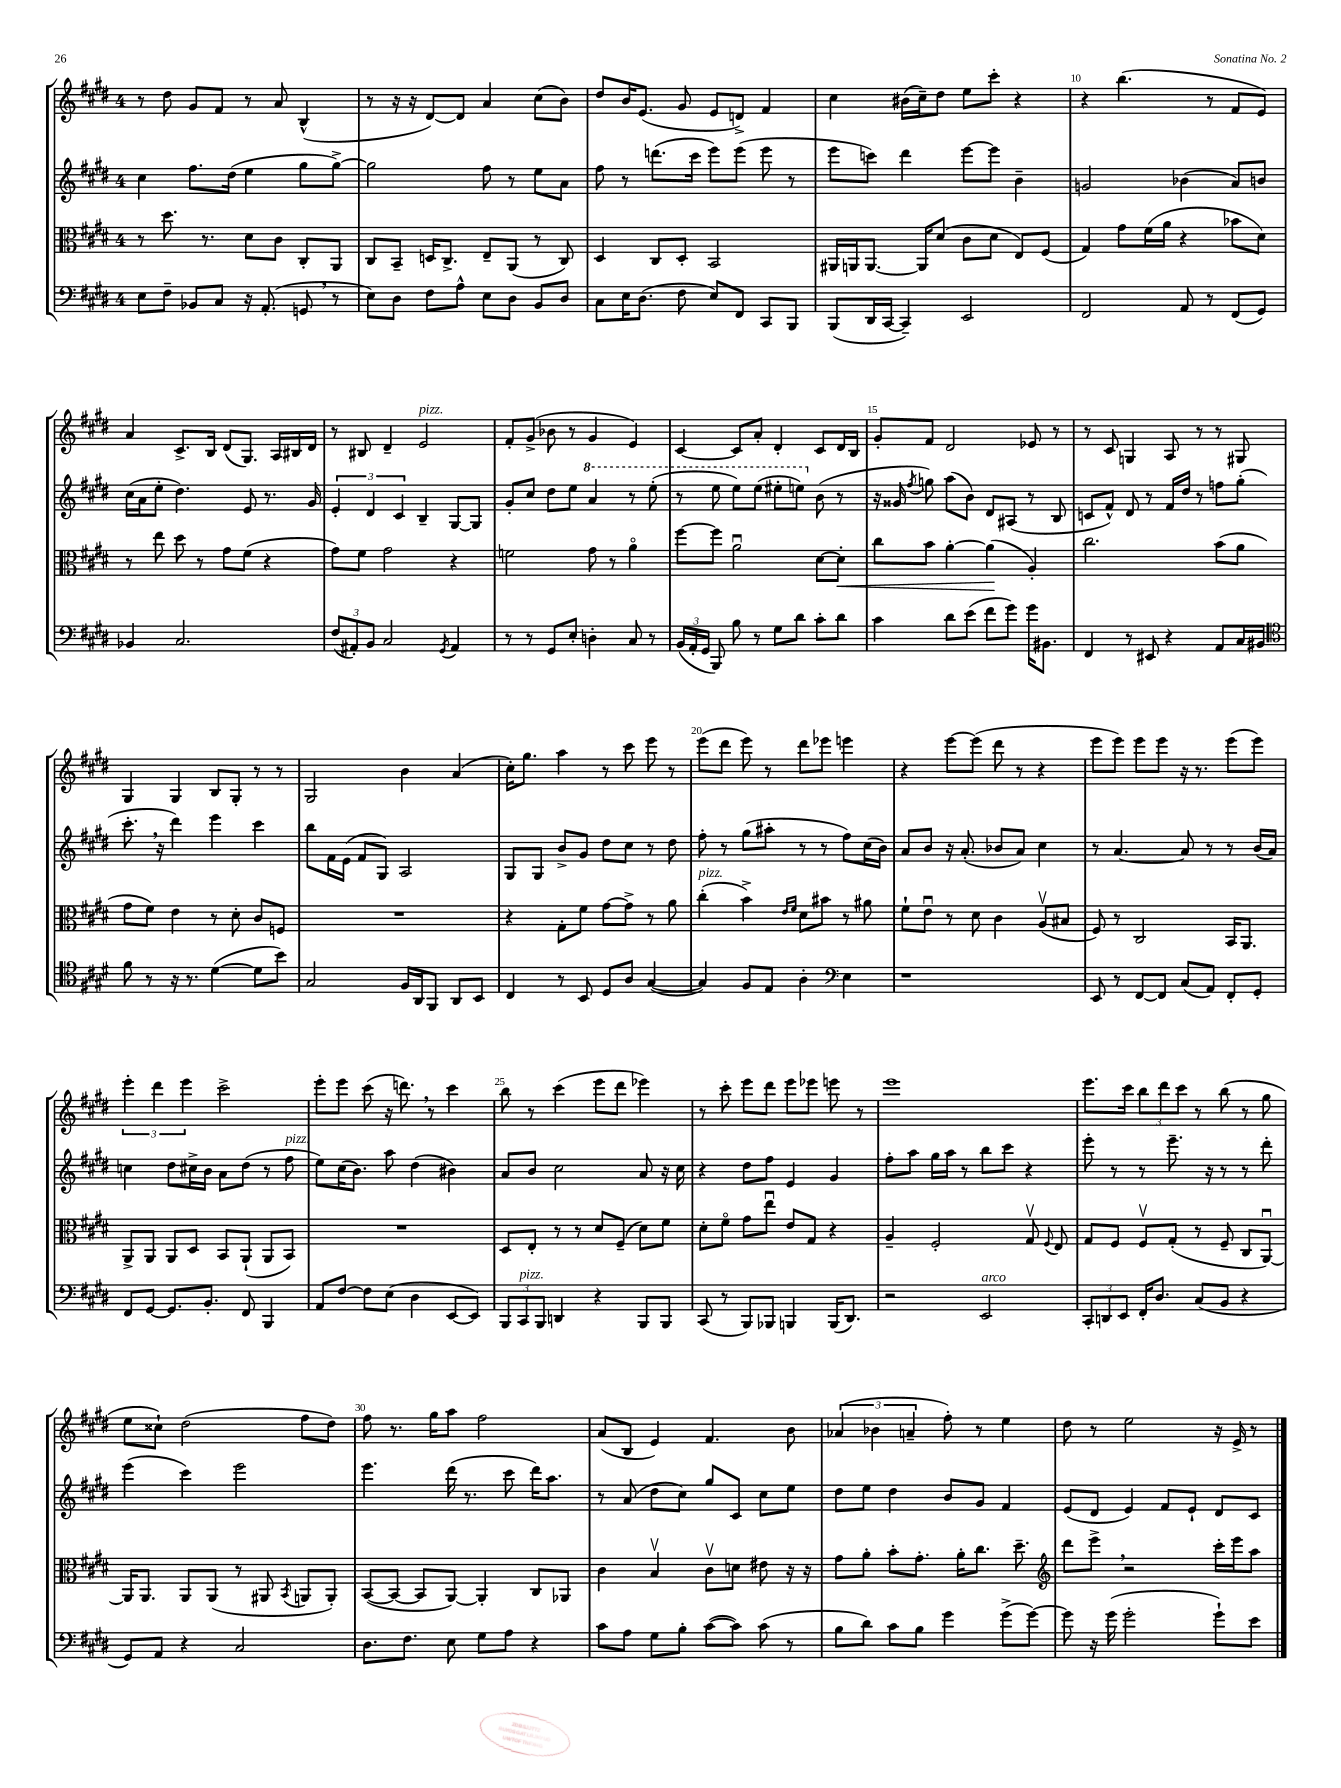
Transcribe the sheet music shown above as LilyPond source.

<<
\new StaffGroup <<
\new Staff = "s0" {
    \clef treble \key e \major \once \override Staff.TimeSignature.style = #'single-digit \time 4/4
    \autoBeamOff r8 dis''8 gis'8[ fis'8] r8 a'8 b4-^( |
    r8 r16 r16 dis'8[~) dis'8] a'4 cis''8[( b'8]) |
    dis''8[ b'16 e'8.]( gis'8 e'8[ d'8]->) fis'4 |
    cis''4 bis'16[( cis''16--) dis''8] e''8[ cis'''8]-. r4 |
    r4 b''4.( r8 fis'8[ e'8]) |
    a'4 cis'8.[-> b16] dis'8[( gis8.]) a16[ bis16 dis'16] |
    r8 bis8 dis'4-- e'2^\markup { \italic "pizz." } |
    fis'8[-. gis'8]->( bes'8 r8 gis'4 e'4) |
    cis'4~ cis'8[ a'8]-. dis'4-. cis'8[ dis'16 b16] |
    gis'8[-. fis'8] dis'2 ees'8 r8 |
    r8 cis'8 g4 a8 r8 r8 gis8 |
    gis4 gis4 b8[ gis8]-. r8 r8 |
    gis2 b'4 a'4( |
    cis''16[-.) gis''8.] a''4 r8 cis'''8 e'''8 r8 |
    e'''8[( dis'''8] e'''8) r8 dis'''8[ ees'''8] e'''4 |
    r4 e'''8[~ e'''8]( dis'''8 r8 r4 |
    e'''8[ e'''8]) e'''8[ e'''8] r16 r8. e'''8[( e'''8]) |
    \tuplet 3/2 { e'''4-. dis'''4 e'''4 } cis'''2-> |
    e'''8[-. e'''8] cis'''8( r16 d'''8.) \breathe r8 cis'''4 |
    b''8 r8 cis'''4( e'''8[ dis'''8] ees'''4) |
    r8 cis'''8-. e'''8[ dis'''8] e'''8[ ees'''8] e'''8 r8 |
    e'''1 |
    e'''8.[ cis'''16] \tuplet 3/2 { b''8[ dis'''8 cis'''8] } r8 b''8( r8 gis''8 |
    e''8[ cisis''8]-!) dis''2( fis''8[ dis''8]) |
    fis''8 r8. gis''16[ a''8] fis''2 |
    a'8[( b8] e'4) fis'4. b'8 |
    \tuplet 3/2 { aes'4( bes'4 a'4-- } fis''8-.) r8 e''4 |
    dis''8 r8 e''2 r16 e'16-> r8 \bar "|." |
}
\new Staff = "s1" {
    \clef treble \key e \major \once \override Staff.TimeSignature.style = #'single-digit \time 4/4
    \autoBeamOff cis''4 fis''8.[ dis''16]( e''4 gis''8[ gis''8]~->) |
    gis''2 fis''8 r8 e''8[ a'8] |
    fis''8 r8 d'''8.[( cis'''16] e'''8[) e'''8]( e'''8 r8 |
    e'''8[ c'''8]) dis'''4 e'''8[~ e'''8] b'4-- |
    g'2 bes'4( a'8[) b'8] |
    cis''16[( a'16 e''8]-. dis''4.) e'8 r8. gis'16 |
    \tuplet 3/2 { e'4-. dis'4 cis'4 } b4-- gis8[~ gis8] |
    gis'8[-. cis''8] dis''8[ e''8] \ottava #1 a''4 r8 e'''8-.( |
    r8 e'''8 e'''8[) e'''8]( eis'''8[-. e'''8]) \ottava #0 b'8( r8 |
    r16 gisis'16 \acciaccatura { fis''8 } g''8) a''8[( b'8]) dis'8[ ais8]( r8 b8 |
    c'8[ fis'8]-^) dis'8 r8 fis'16[ dis''16] r8 f''8[ gis''8]-.( |
    cis'''8.-. \breathe r16 dis'''4) e'''4 cis'''4 |
    b''8[ fis'16 e'16]( fis'8[ gis8]) a2 |
    gis8[ gis8] b'8[-> gis'8] dis''8[ cis''8] r8 dis''8 |
    fis''8-. r8 gis''8[( ais''8]-. r8 r8 fis''8[) cis''16( b'16]) |
    a'8[ b'8] r16 a'8.-.( bes'8[ a'8]) cis''4 |
    r8 a'4.~ a'8 r8 r8 b'16[( a'16]) |
    c''4 dis''8[ cis''16-> b'16] a'8[ dis''8]( r8 fis''8^\markup { \italic "pizz." } |
    e''8[) cis''16( b'8.]) a''8 dis''4( bis'4) |
    a'8[ b'8] cis''2 a'8 r16 cis''16 |
    r4 dis''8[ fis''8] e'4 gis'4 |
    fis''8[-. a''8] gis''16[ a''16] r8 b''8[ cis'''8] r4 |
    e'''8-. r8 r8 e'''8.-- r16 r8 r8 dis'''8-. |
    e'''4( cis'''4) e'''2 |
    e'''4. dis'''16( r8. cis'''8 dis'''16[) a''8.] |
    r8 a'8( dis''8[ cis''8]) gis''8[ cis'8] cis''8[ e''8] |
    dis''8[ e''8] dis''4 b'8[ gis'8] fis'4 |
    e'8[( dis'8] e'4) fis'8[ e'8]-! dis'8[ cis'8] \bar "|." |
}
\new Staff = "s2" {
    \clef alto \key e \major \once \override Staff.TimeSignature.style = #'single-digit \time 4/4
    \autoBeamOff r8 dis''8. r8. dis'8[ cis'8] cis8[-. a,8] |
    cis8[ b,8]-- d16[ cis8.]-> e8[-- a,8]( r8 cis8) |
    dis4 cis8[ dis8]-. b,2 |
    ais,16[ a,16 a,8.]~ a,16[ dis'8]( cis'8[ dis'8] e8[) fis8]( |
    gis4) gis'8[ fis'16( a'16] r4 bes'8[ dis'8]) |
    r8 e''8 dis''8 r8 gis'8[ fis'8]( r4 |
    gis'8[) fis'8] gis'2 r4 |
    f'2 gis'8 r8 a'4\flageolet |
    fis''8[~ fis''8] a'2\downbow dis'8[~ dis'8]-.\< |
    cis''8[ b'8] a'4~-. a'4\!( a4-.) |
    cis''2. b'8[( a'8] |
    gis'8[ fis'8]) e'4 r8 dis'8-. cis'8[ f8] |
    R1 |
    r4 gis8[-. fis'8] gis'8[~ gis'8]-> r8 a'8 |
    cis''4-.^\markup { \italic "pizz." }( b'4->) \grace { e'16[ fis'16] } dis'8[ bis'8] r8 ais'8 |
    fis'8[-! e'8]\downbow r8 dis'8 cis'4 a8[\upbow( bis8] |
    fis8) r8 cis2 b,16[ a,8.] |
    a,8[-> a,8] a,8[ dis8] b,8[ a,8]-!( a,8[ b,8]) |
    R1 |
    dis8[ e8]-. r8 r8 dis'8[ fis8]--( dis'8[) fis'8] |
    dis'8[-. fis'8]\flageolet gis'8[ e''8]\downbow e'8[ gis8] r4 |
    a4-- fis2-. gis8\upbow \appoggiatura { fis8 } e8 |
    gis8[ fis8] fis8[\upbow gis8]-.( r8 fis8-- cis8[ a,8]~\downbow) |
    a,16[ a,8.] a,8[ a,8]( r8 ais,8 \acciaccatura { b,8 } a,8[ a,8]-.) |
    b,8[~( b,8]~ b,8[ a,8]~) a,4-. cis8[ aes,8] |
    cis'4 b4\upbow cis'8[\upbow d'8] eis'8 r16 r16 |
    gis'8[ a'8]-. b'8[-. gis'8.]-. a'16[-. cis''8.] dis''8.-- |
    \clef treble dis'''8[ e'''8]-> \breathe r2 cis'''16[-. e'''16 a''8] \bar "|." |
}
\new Staff = "s3" {
    \clef bass \key e \major \once \override Staff.TimeSignature.style = #'single-digit \time 4/4
    \autoBeamOff e8[ fis8]-- bes,8[ cis8] r16 a,8.-.( g,8 \breathe r8 |
    e8[) dis8] fis8[ a8]-^ e8[ dis8] b,8[ dis8] |
    cis8[ e16 dis8.]( fis8 e8[) fis,8] cis,8[ b,,8] |
    b,,8[( dis,16 cis,16]~ cis,4--) e,2 |
    fis,2 a,8 r8 fis,8[( gis,8]) |
    bes,4 cis2. |
    \tuplet 3/2 { fis8[( ais,8-.) b,8] } cis2 \acciaccatura { gis,8 } ais,4 |
    r8 r8 gis,8[ e8]-. d4-. cis8 r8 |
    \tuplet 3/2 { b,16[( a,16-. gis,16] } b,,8) b8 r8 gis8[ dis'8] cis'8[-. dis'8] |
    cis'4 dis'8[ e'8]( fis'8[ gis'8]) gis'16[ bis,8.] |
    fis,4 r8 eis,8 r4 a,8[ cis16 bis,16] |
    \clef tenor fis'8 r8 r16 r8. dis'4~( dis'8[ b'8]) |
    gis2 fis16[ a,16 fis,8] a,8[ b,8] |
    cis4 r8 b,8 dis8[ a8] gis4~( |
    gis4) fis8[ e8] a4-. \clef bass e4 |
    r1 |
    e,8 r8 fis,8[~ fis,8] cis8[( a,8]) fis,8[-. gis,8]-. |
    fis,8[ gis,8]~ gis,8.[ b,8.]-. fis,8 b,,4 |
    a,8[ fis8]~ fis8[ e8]( dis4 e,8[~ e,8]) |
    \tuplet 3/2 { b,,8[ cis,8^\markup { \italic "pizz." } b,,8] } d,4 r4 b,,8[ b,,8] |
    cis,8( r8 b,,8[) bes,,8] b,,4 b,,16[( dis,8.]) |
    r2 e,2^\markup { \italic "arco" } |
    \tuplet 3/2 { cis,8[-. d,8 e,8] } fis,16[-. dis8.] cis8[( b,8] r4 |
    gis,8[) a,8] r4 cis2 |
    dis8.[ fis8.] e8 gis8[ a8] r4 |
    cis'8[ a8] gis8[ b8]-. cis'8[~( cis'8]) cis'8( r8 |
    b8[ dis'8]) cis'8[ b8] gis'4 gis'8[->( gis'8]~) |
    gis'8 r16 gis'16( gis'2-. gis'8[-!) e'8] \bar "|." |
}
>>
>>
\layout { \context { \Score currentBarNumber = #6 \override BarNumber.break-visibility = ##(#f #t #t) barNumberVisibility = #(every-nth-bar-number-visible 5) } }
